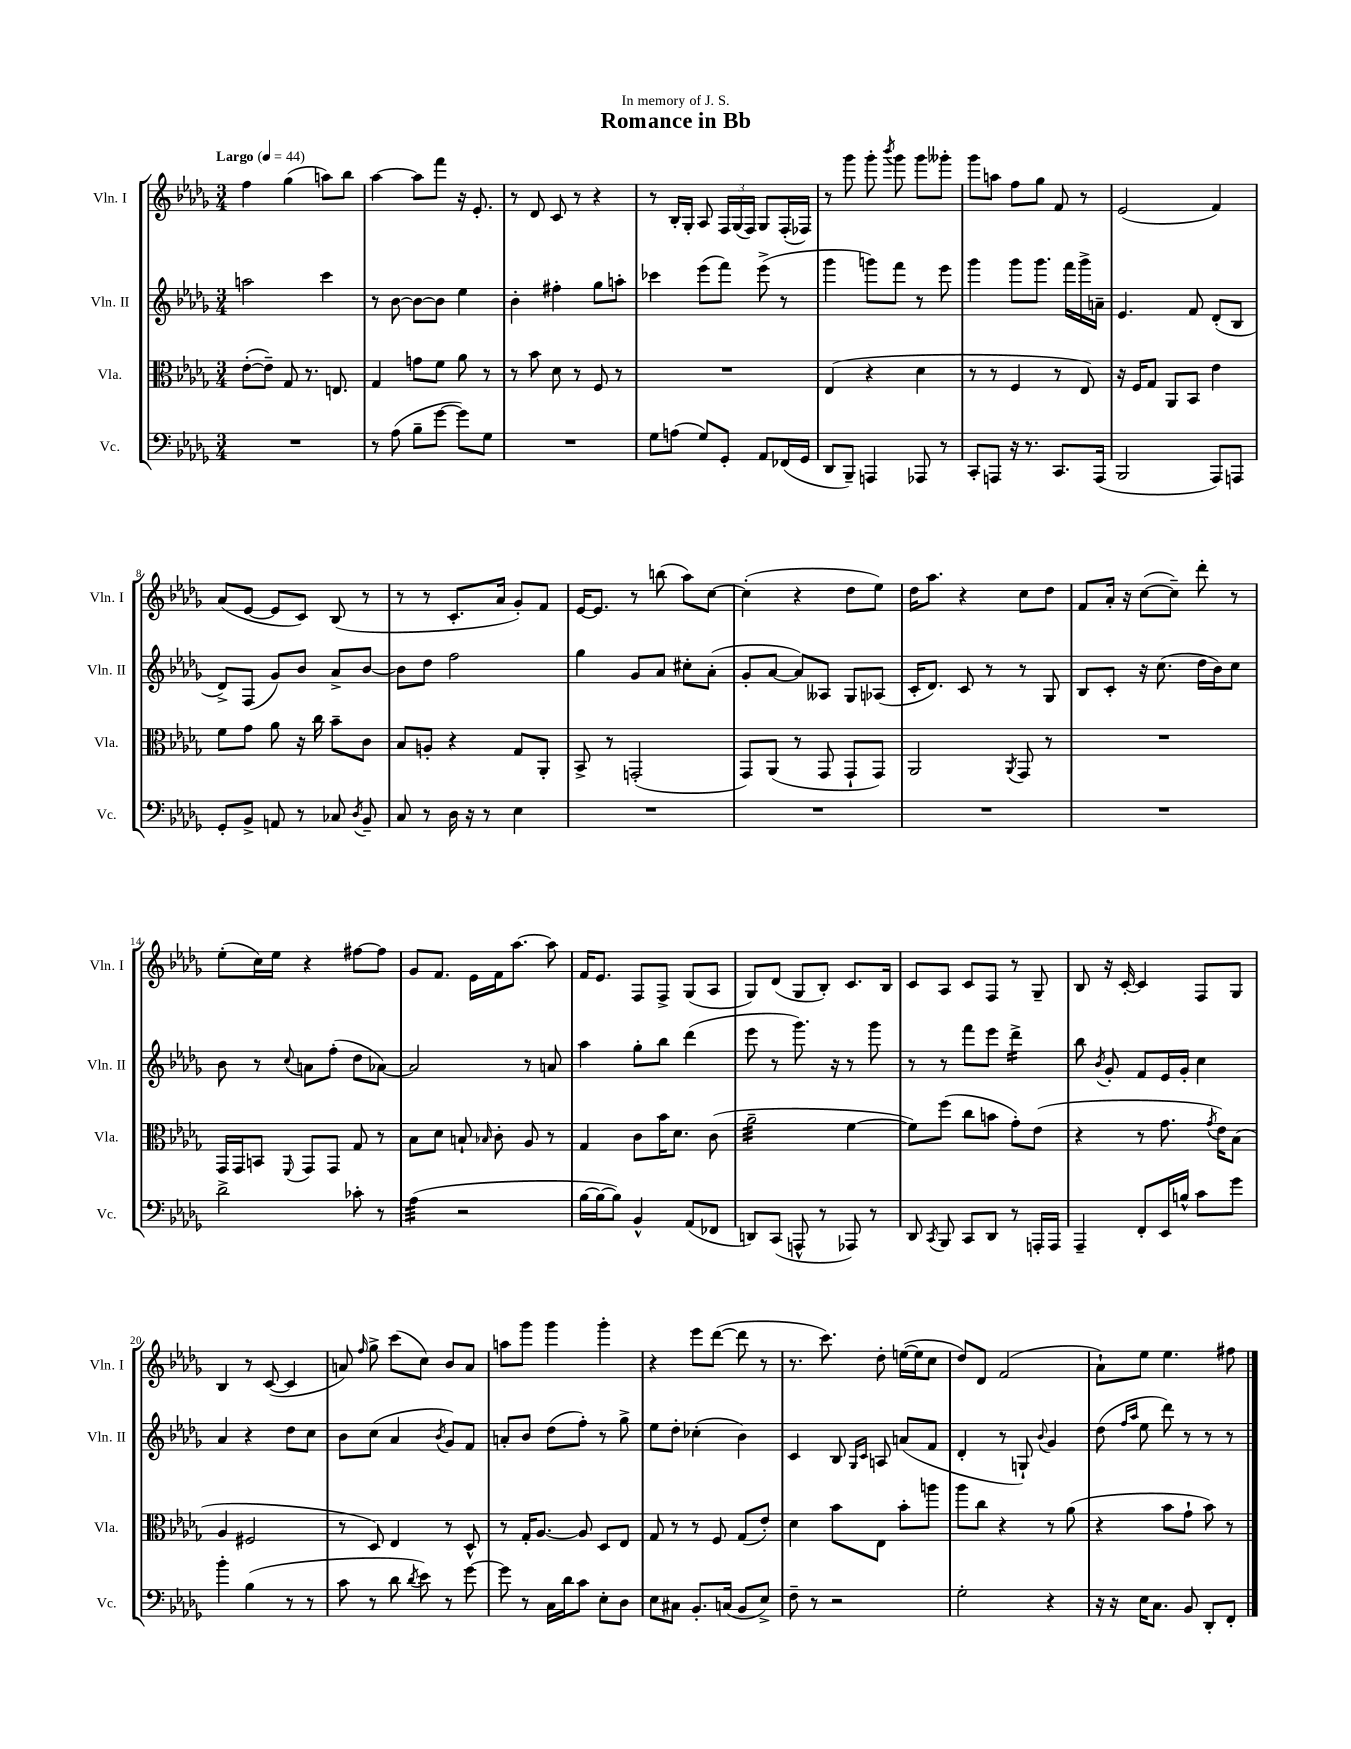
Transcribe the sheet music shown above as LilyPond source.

\header { title = "Romance in Bb" dedication = "In memory of J. S." }
<<
\new StaffGroup <<
\new Staff = "s0" \with { instrumentName = "Vln. I" shortInstrumentName = "Vln. I" } {
    \clef treble \key des \major \numericTimeSignature \time 3/4 \tempo "Largo" 4 = 44
    \autoBeamOff f''4 ges''4( a''8[) bes''8] |
    aes''4~ aes''8[ f'''8] r16 ees'8.-. |
    r8 des'8 c'8 r8 r4 |
    r8 bes16[-. ges16]-. aes8 \tuplet 3/2 { f16[ ges16( f16]) } ges8[ f16-.( fes16]) |
    r8 ges'''8 ges'''8-. \acciaccatura { bes'''8 } ges'''8 ges'''8[ geses'''8]-. |
    ges'''8[ a''8] f''8[ ges''8] f'8 r8 |
    ees'2( f'4) |
    aes'8[( ees'8]~ ees'8[ c'8]) bes8( r8 |
    r8 r8 c'8.[-. aes'16] ges'8[-.) f'8] |
    ees'16[~ ees'8.] r8 b''8( aes''8[) c''8]~ |
    c''4-.( r4 des''8[ ees''8]) |
    des''16[ aes''8.] r4 c''8[ des''8] |
    f'8[ aes'16]-. r16 c''8[~( c''8]--) des'''8-. r8 |
    ees''8[-.( c''16) ees''16] r4 fis''8[~ fis''8] |
    ges'8[ f'8.] ees'16[ f'16 aes''8.]~ aes''8 |
    f'16[ ees'8.] f8[ f8]-> ges8[( aes8] |
    ges8[) des'8]( ges8[ bes8]-.) c'8.[ bes16] |
    c'8[ aes8] c'8[ f8] r8 ges8-- |
    bes8 r16 c'16~-. c'4 f8[ ges8] |
    bes4 r8 c'8~( c'4 |
    a'8) \grace { f''16 } ges''8-> c'''8[( c''8]) bes'8[ a'8] |
    a''8[ ges'''8] ges'''4 ges'''4-. |
    r4 ees'''8[ des'''8]~( des'''8 r8 |
    r8. c'''8.) des''8-. e''16[~( e''16 c''8] |
    des''8[) des'8] f'2( |
    aes'8[-!) ees''8] ees''4. fis''8 \bar "|." |
}
\new Staff = "s1" \with { instrumentName = "Vln. II" shortInstrumentName = "Vln. II" } {
    \clef treble \key des \major \numericTimeSignature \time 3/4
    \autoBeamOff a''2 c'''4 |
    r8 bes'8~ bes'8[~ bes'8] ees''4 |
    bes'4-. fis''4-. ges''8[ a''8]-. |
    ces'''4 ees'''8[( f'''8]) ees'''8->( r8 |
    ges'''4 g'''8[) f'''8] r8 ees'''8 |
    ges'''4 ges'''8[ ges'''8.] f'''16[ ges'''16-> a'16]-- |
    ees'4. f'8 des'8[-.( bes8] |
    des'8[->) f8]( ges'8[) bes'8] aes'8[-> bes'8]~ |
    bes'8[ des''8] f''2 |
    ges''4 ges'8[ aes'8] cis''8[-. aes'8]-.( |
    ges'8[-. aes'8]~ aes'8[) aeses8] ges8[ aes8]( |
    c'16[-. des'8.]) c'8 r8 r8 ges8 |
    bes8[ c'8]-. r16 c''8.( des''16[ bes'16) c''8] |
    bes'8 r8 \appoggiatura { c''8 } a'8[ f''8]-.( des''8[ aes'8]~) |
    aes'2 r8 a'8 |
    aes''4 ges''8[-. bes''8] des'''4( |
    ees'''8 r8 ges'''8.) r16 r8 ges'''8 |
    r8 r8 f'''8[ ees'''8] des'''4:16-> |
    bes''8 \acciaccatura { bes'8 } ges'8-. f'8[ ees'16 ges'16]-. c''4 |
    aes'4 r4 des''8[ c''8] |
    bes'8[ c''8]( aes'4 \acciaccatura { bes'8 } ges'8[) f'8] |
    a'8[-. bes'8] des''8[( f''8]-.) r8 ges''8-> |
    ees''8[ des''8]-. ces''4-.( bes'4) |
    c'4 bes8 \grace { ges16[ c'16] } a8 a'8[( f'8] |
    des'4-. r8 g8-!) \appoggiatura { bes'8 } ges'4 |
    des''8( \grace { f''16[ aes''16] } ees''8 des'''8) r8 r8 r8 \bar "|." |
}
\new Staff = "s2" \with { instrumentName = "Vla." shortInstrumentName = "Vla." } {
    \clef alto \key des \major \numericTimeSignature \time 3/4
    \autoBeamOff ees'8[~-.( ees'8]--) ges8 r8. e8. |
    ges4 g'8[ f'8] aes'8 r8 |
    r8 bes'8 des'8 r8 f8 r8 |
    R2. |
    ees4( r4 des'4 |
    r8 r8 f4 r8 ees8) |
    r16 f16[ ges8] aes,8[ bes,8] ees'4 |
    f'8[ ges'8] aes'8 r16 c''16 bes'8[-- c'8] |
    bes8[ a8]-. r4 ges8[ aes,8]-. |
    bes,8-> r8 g,2-.( |
    ges,8[) aes,8]( r8 ges,8 ges,8[-! ges,8]) |
    aes,2 \acciaccatura { aes,8 } ges,8 r8 |
    R2. |
    ges,16[ ges,16 b,8] \appoggiatura { f,8 } ges,8[ ges,8] ges8 r8 |
    bes8[ des'8] b8-! \grace { bes16 } c'8-. aes8 r8 |
    ges4 c'8[ bes'16 des'8.] c'8( |
    aes'2:32-- f'4~ |
    f'8[) f''8]( c''8[ b'8] ges'8[-.) ees'8]( |
    r4 r8 ges'8. \acciaccatura { ges'8 } ees'16[) bes8]( |
    aes4 fis2 |
    r8 des8) ees4 r8 des8-^ |
    r8 ges16[-. aes8.]~ aes8 des8[ ees8] |
    ges8 r8 r8 f8 ges8[( ees'8]-.) |
    des'4 bes'8[ ees8] bes'8[-. a''8] |
    aes''8[ c''8] r4 r8 aes'8( |
    r4 bes'8[ ges'8]-! bes'8) r8 \bar "|." |
}
\new Staff = "s3" \with { instrumentName = "Vc." shortInstrumentName = "Vc." } {
    \clef bass \key des \major \numericTimeSignature \time 3/4
    \autoBeamOff R2. |
    r8 aes8( bes8[-- ges'8]~ ges'8[) ges8] |
    R2. |
    ges8[ a8]( ges8[) ges,8]-. aes,8[ fes,16( ges,16] |
    des,8[ bes,,8]--) a,,4 aes,,8 r8 |
    c,8[-. a,,8] r16 r8. c,8.[ a,,16]( |
    bes,,2 aes,,8[) a,,8] |
    ges,8[-. bes,8]-> a,8 r8 ces8 \acciaccatura { des8 } bes,8-- |
    c8 r8 des16 r16 r8 ees4 |
    R2. |
    R2. |
    R2. |
    R2. |
    des'2-> ces'8-. r8 |
    aes4:32( r2 |
    bes16[~ bes16~ bes8]) bes,4-^ aes,8[( fes,8] |
    d,8[) c,8]( a,,8-^ r8 aes,,8) r8 |
    des,8 \acciaccatura { c,8 } bes,,8 c,8[ des,8] r8 a,,16[-. a,,16] |
    aes,,4-- f,8[-. ees,16 b16]-^ c'8[ ges'8] |
    bes'4-. bes4( r8 r8 |
    c'8 r8 des'8 \acciaccatura { des'8 } ees'8) r8 ges'8~ |
    ges'8 r8 c16[ des'16 c'8] ees8[-. des8] |
    ees8[ cis8] bes,8.[-. c16]( bes,8[ ees8]->) |
    f8-- r8 r2 |
    ges2-. r4 |
    r16 r16 ees16[ c8.] bes,8 des,8[-. f,8]-. \bar "|." |
}
>>
>>
